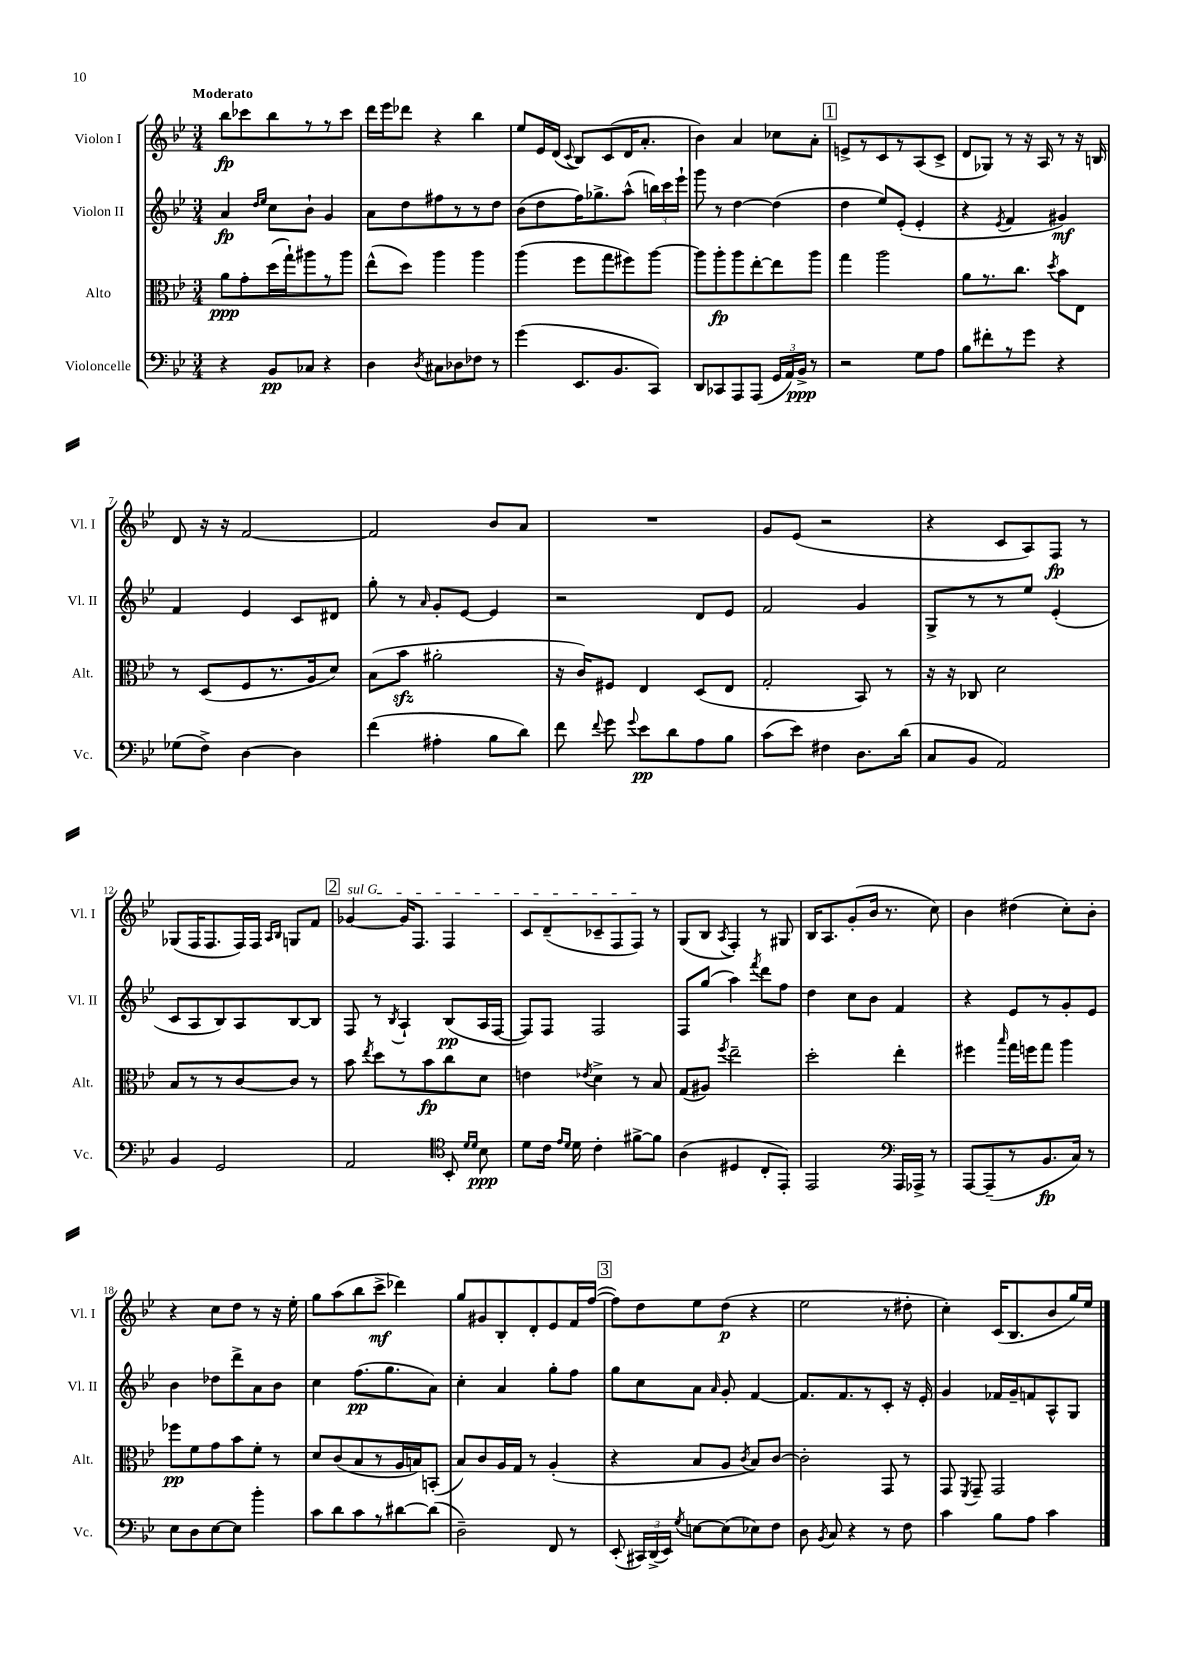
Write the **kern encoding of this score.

**kern	**dynam	**kern	**dynam	**kern	**dynam	**kern	**dynam
*part4	*part4	*part3	*part3	*part2	*part2	*part1	*part1
*staff4	*staff4	*staff3	*staff3	*staff2	*staff2	*staff1	*staff1
*I"Violoncelle	*	*I"Alto	*	*I"Violon II	*	*I"Violon I	*
*I'Vc.	*	*I'Alt.	*	*I'Vl. II	*	*I'Vl. I	*
*clefF4	*	*clefC3	*	*clefG2	*	*clefG2	*
*k[b-e-]	*	*k[b-e-]	*	*k[b-e-]	*	*k[b-e-]	*
*M3/4	*	*M3/4	*	*M3/4	*	*M3/4	*
=1	=1	=1	=1	=1	=1	=1	=1
!	!	!	!	!	!	!LO:TX:a:B:t=Moderato	!
4r	.	8a\L	ppp	4a/	fp	8bb-\L	fp
.	.	8g'\	.	.	.	8ccc-X\	.
.	.	.	.	16qqdd/LL	.	.	.
.	.	.	.	16qqee-/JJ	.	.	.
8BB-/L	pp	(16dd\L	.	8cc\L	.	8bb-\	.
.	.	16gg`\J)	.	.	.	.	.
8C-X/J	.	8aa#X\	.	8b-`\J	.	8r	.
4r	.	8r	.	4g/	.	8r	.
.	.	8aa#\J	.	.	.	8ccc-\J	.
=2	=2	=2	=2	=2	=2	=2	=2
4D\	.	(8ee-^^\L	.	8a\L	.	16ddd\LL	.
.	.	.	.	.	.	16eee-\J	.
.	.	8dd\J)	.	8dd\	.	8ddd-X\J	.
8qD/	.	.	.	.	.	.	.
8C#X\L	.	4aa\	.	8ff#X\	.	4r	.
8D-X\	.	.	.	8r	.	.	.
8F-X\J	.	4aa\	.	8r	.	4bb-\	.
8r	.	.	.	8dd\J	.	.	.
=3	=3	=3	=3	=3	=3	=3	=3
(4g\	.	(4aa\	.	(8b-\L	.	8ee-/L	.
.	.	.	.	8dd\	.	16e-/L	.
.	.	.	.	.	.	(16d/JJ	.
.	.	.	.	.	.	8qqc/	.
8.EE-/L	.	8ff\L	.	16ff\K)	.	8B-/L)	.
.	.	.	.	8.gg-X^\	.	.	.
.	.	8gg\	.	.	.	(8c/	.
8.BB-/	.	.	.	.	.	.	.
.	.	8ff#X\)	.	(8aa^^\J	.	16d/K	.
.	.	.	.	.	.	8.a'/J	.
8CC/J)	.	[8aa\J	.	24bbn\LL)	.	.	.
.	.	.	.	24ccc\	.	.	.
.	.	.	.	24eee-`\JJ	.	.	.
=4	=4	=4	=4	=4	=4	=4	=4
8DD/L	.	8aa\L]	.	8ggg\	.	4b-\)	.
8CC-X/	.	8aa'\	fp	8r	.	.	.
8AAA/	.	8aa\	.	[4dd\	.	4a/	.
(8AAA/J	.	[8ee-'\	.	.	.	.	.
24GG/LL	.	8ee-\]	.	(4dd\]	.	8cc-X\L	.
24AA/)	.	.	.	.	.	.	.
24BB-^/JJ	ppp	.	.	.	.	.	.
8r	.	8aa\J	.	.	.	8a'\J	.
!!LO:REH:place=s1:t=1
=5	=5	=5	=5	=5	=5	=5	=5
2r	.	4gg\	.	4dd\	.	8en^/L	.
.	.	.	.	.	.	8r	.
.	.	2aa\	.	8ee-/L)	.	8c/	.
.	.	.	.	(8e-'/J	.	8r	.
8G\L	.	.	.	4e-'/	.	(8A/	.
8A\J	.	.	.	.	.	8c^/J	.
=6	=6	=6	=6	=6	=6	=6	=6
8B-\L	.	8a\L	.	4r	.	8d/L	.
8f#X'\	.	8.r	.	.	.	8G-X/J)	.
.	.	.	.	8qe-/	.	.	.
8r	.	.	.	4f/	.	8r	.
.	.	8.cc\J	.	.	.	.	.
8g\J	.	.	.	.	.	16r	.
.	.	.	.	.	.	16A/	.
.	.	8qdd/	.	.	.	.	.
4r	.	8b-\L	.	4g#X/)	mf	8r	.
.	.	8E-\J	.	.	.	16r	.
.	.	.	.	.	.	16Bn/	.
!!LO:LB:g=z
=7	=7	=7	=7	=7	=7	=7	=7
(8G-X\L	.	8r	.	4f/	.	8d/	.
8F^\J)	.	(8D/L	.	.	.	16r	.
.	.	.	.	.	.	16r	.
[4D\	.	8F/	.	4e-/	.	[2f/	.
.	.	8.r	.	.	.	.	.
4D\]	.	.	.	8c/L	.	.	.
.	.	16A/k	.	.	.	.	.
.	.	8d/J)	.	8d#X/J	.	.	.
=8	=8	=8	=8	=8	=8	=8	=8
(4f\	.	(8B-\L	.	8gg'\	.	2f/]	.
.	.	8b-zz\J	.	8r	.	.	.
.	.	.	.	16qqa/	.	.	.
4A#X'\	.	2a#X'\	.	8g'/L	.	.	.
.	.	.	.	[8e-/J	.	.	.
8B-\L	.	.	.	4e-/]	.	8b-/L	.
8d\J)	.	.	.	.	.	8a/J	.
=9	=9	=9	=9	=9	=9	=9	=9
8f\	.	16r	.	2r	.	2.r	.
.	.	16c/KL)	.	.	.	.	.
8qqf/	.	.	.	.	.	.	.
8g\	.	8F#X/J	.	.	.	.	.
8qqg/	.	.	.	.	.	.	.
8e-\L	pp	4E-/	.	.	.	.	.
8d\	.	.	.	.	.	.	.
8A\	.	(8D/L	.	8d/L	.	.	.
8B-\J	.	8E-/J	.	8e-/J	.	.	.
=10	=10	=10	=10	=10	=10	=10	=10
(8c\L	.	2G'/	.	2f/	.	8g/L	.
8e-\J)	.	.	.	.	.	(8e-/J	.
4F#X\	.	.	.	.	.	2r	.
8.D\L	.	8BB-/)	.	4g/	.	.	.
.	.	8r	.	.	.	.	.
(16d\Jk	.	.	.	.	.	.	.
=11	=11	=11	=11	=11	=11	=11	=11
8C/L	.	16r	.	8G^/L	.	4r	.
.	.	16r	.	.	.	.	.
8BB-/J	.	8C-X/	.	8r	.	.	.
2AA/)	.	2d\	.	8r	.	8c/L	.
.	.	.	.	8ee-/J	.	8A/)	.
.	.	.	.	(4e-'/	.	8F/J	fp
.	.	.	.	.	.	8r	.
!!LO:LB:g=z
=12	=12	=12	=12	=12	=12	=12	=12
4BB-/	.	8B-/L	.	8c/L	.	(8G-X/L	.
.	.	8r	.	8A/	.	16F/K	.
.	.	.	.	.	.	8.F/	.
2GG/	.	8r	.	8B-/)	.	.	.
.	.	[8c/	.	8A/	.	16F/L)	.
.	.	.	.	.	.	16F/JJ	.
.	.	.	.	.	.	16qqA/LL	.
.	.	.	.	.	.	16qqB-/JJ	.
.	.	8c/J]	.	[8B-/	.	8Gn/L	.
.	.	8r	.	8B-/J]	.	8f/J	.
!!LO:REH:place=s1:t=2
=13	=13	=13	=13	=13	=13	=13	=13
!	!	!	!	!	!	!LO:TX:a:i:t=sul G	!
2AA/	.	8b-\	.	8F/	.	[4g-X/	.
.	.	8qee-/	.	.	.	.	.
.	.	8dd\L	.	8r	.	.	.
.	.	.	.	8qB-/	.	.	.
.	.	8r	.	4A`/	.	16g-/KL]	.
.	.	.	.	.	.	8.F/J	.
.	.	8b-\	fp	.	.	.	.
*clefC4	*	*	*	*	*	*	*
8BB-'/	.	8cc\	.	(8B-/L	pp	4F/	.
16qqd/LL	.	.	.	.	.	.	.
16qqd/JJ	.	.	.	.	.	.	.
8B-\	ppp	8d\J	.	16A/L	.	.	.
.	.	.	.	[16F/JJ	.	.	.
=14	=14	=14	=14	=14	=14	=14	=14
8d\L	.	4en\	.	8F/L])	.	8c/L	.
16c\Jk	.	.	.	8F/J	.	(8d~/	.
16qqe-/LL	.	.	.	.	.	.	.
16qqd/JJ	.	.	.	.	.	.	.
16d\	.	.	.	.	.	.	.
.	.	8qe-X/	.	.	.	.	.
4c'\	.	4d^\	.	2F/	.	8c-X~/	.
.	.	.	.	.	.	8F/	.
[8f#X^\L	.	8r	.	.	.	8F/J)	.
8f#\J]	.	8B-/	.	.	.	8r	.
=15	=15	=15	=15	=15	=15	=15	=15
(4A\	.	(8G/L	.	8F/L	.	(8G/L	.
.	.	8A#X/J)	.	(8gg/J	.	8B-/J	.
.	.	8qff/	.	.	.	8qA/	.
4D#X/	.	2ee-~\	.	4aa\)	.	4F'/)	.
.	.	.	.	8qfff/	.	.	.
8C'/L	.	.	.	8ddd\L	.	8r	.
8EE-'/J)	.	.	.	8ff\J	.	8G#X/	.
=16	=16	=16	=16	=16	=16	=16	=16
2EE-/	.	2dd'\	.	4dd\	.	16B-/KL	.
.	.	.	.	.	.	8.A/	.
.	.	.	.	8cc\L	.	(8g'/	.
.	.	.	.	8b-\J	.	16b-/Jk	.
.	.	.	.	.	.	8.r	.
*clefF4	*	*	*	*	*	*	*
16AAA/LL	.	4ee-'\	.	4f/	.	.	.
16AAA-X^/JJ	.	.	.	.	.	.	.
8r	.	.	.	.	.	8cc\)	.
=17	=17	=17	=17	=17	=17	=17	=17
[8AAA/L	.	4ff#X\	.	4r	.	4b-\	.
(8AAA~/]	.	.	.	.	.	.	.
.	.	16qqbb-/	.	.	.	.	.
8r	.	16gg\LL	.	8e-/L	.	(4dd#X\	.
.	.	16ffn\J	.	.	.	.	.
8.BB-/	fp	8gg\J	.	8r	.	.	.
.	.	4aa\	.	8g'/	.	8cc'\L)	.
16C/Jk)	.	.	.	.	.	.	.
8r	.	.	.	8e-/J	.	8b-'\J	.
!!LO:LB:g=z
=18	=18	=18	=18	=18	=18	=18	=18
8E-\L	.	8ff-X\L	pp	4b-\	.	4r	.
8D\	.	8f\	.	.	.	.	.
[8E-\	.	8g\	.	8dd-X\L	.	8cc\L	.
8E-\J]	.	8b-\	.	8ddd^\	.	8dd\J	.
4b-'\	.	8f'\J	.	8a\	.	8r	.
.	.	8r	.	8b-\J	.	16r	.
.	.	.	.	.	.	16ee-'\	.
=19	=19	=19	=19	=19	=19	=19	=19
8c\L	.	8d/L	.	4cc\	.	8gg\L	.
8d\	.	(8c/	.	.	.	(8aa\	.
8c\	.	8B-/	.	(8.ff\L	pp	8bb-\	.
8r	.	8r	.	.	.	8ccc^\J	mf
.	.	.	.	8.gg\	.	.	.
[8d#X\	.	16A/L	.	.	.	4ddd-X\)	.
.	.	16Bn/J)	.	.	.	.	.
(8d#\J]	.	(8BBn'/J	.	8a\J)	.	.	.
=20	=20	=20	=20	=20	=20	=20	=20
2D~\)	.	8B-/L)	.	4cc'\	.	8gg/L	.
.	.	8c/	.	.	.	8g#X/	.
.	.	16A/L	.	4a/	.	8B-'/	.
.	.	16G/JJ	.	.	.	.	.
.	.	8r	.	.	.	8d'/	.
8FF/	.	(4A'/	.	8gg'\L	.	8e-/	.
8r	.	.	.	8ff\J	.	16f/L	.
.	.	.	.	.	.	([16ff/JJ	.
!!LO:REH:place=s1:t=3
=21	=21	=21	=21	=21	=21	=21	=21
(8EE-'/	.	4r	.	8gg\L	.	8ff\L])	.
24CC#X/LL)	.	.	.	8cc\	.	8dd\	.
(24DD^/	.	.	.	.	.	.	.
24EE-/JJ)	.	.	.	.	.	.	.
8qG/	.	.	.	.	.	.	.
[8En\L	.	8B-/L	.	8a\J	.	8ee-\	.
.	.	.	.	16qqa/	.	.	.
(8E\]	.	8A/J	.	8g'/	.	(8dd\J	p
.	.	8qc/	.	.	.	.	.
8E-X\)	.	8B-/L)	.	[4f/	.	4r	.
8F\J	.	[8c/J	.	.	.	.	.
=22	=22	=22	=22	=22	=22	=22	=22
8D\	.	2c'\]	.	8.f/L]	.	2ee-\	.
8qBB-/	.	.	.	.	.	.	.
8C/	.	.	.	.	.	.	.
.	.	.	.	8.f/	.	.	.
4r	.	.	.	.	.	.	.
.	.	.	.	8r	.	.	.
8r	.	8GG/	.	8c'/J	.	8r	.
8F\	.	8r	.	16r	.	8dd#X'\	.
.	.	.	.	16e-'/	.	.	.
=23	=23	=23	=23	=23	=23	=23	=23
4c\	.	8GG/	.	4g/	.	4cc'\)	.
.	.	8qFF/	.	.	.	.	.
.	.	8GG~/	.	.	.	.	.
8B-\L	.	2GG/	.	16f-X/LL	.	(16c/KL	.
.	.	.	.	16g~/J	.	8.B-/	.
8A\J	.	.	.	8fn/	.	.	.
4c\	.	.	.	8A^^/	.	8b-/	.
.	.	.	.	8G/J	.	16gg/L)	.
.	.	.	.	.	.	16ee-/JJ	.
==	==	==	==	==	==	==	==
*-	*-	*-	*-	*-	*-	*-	*-
